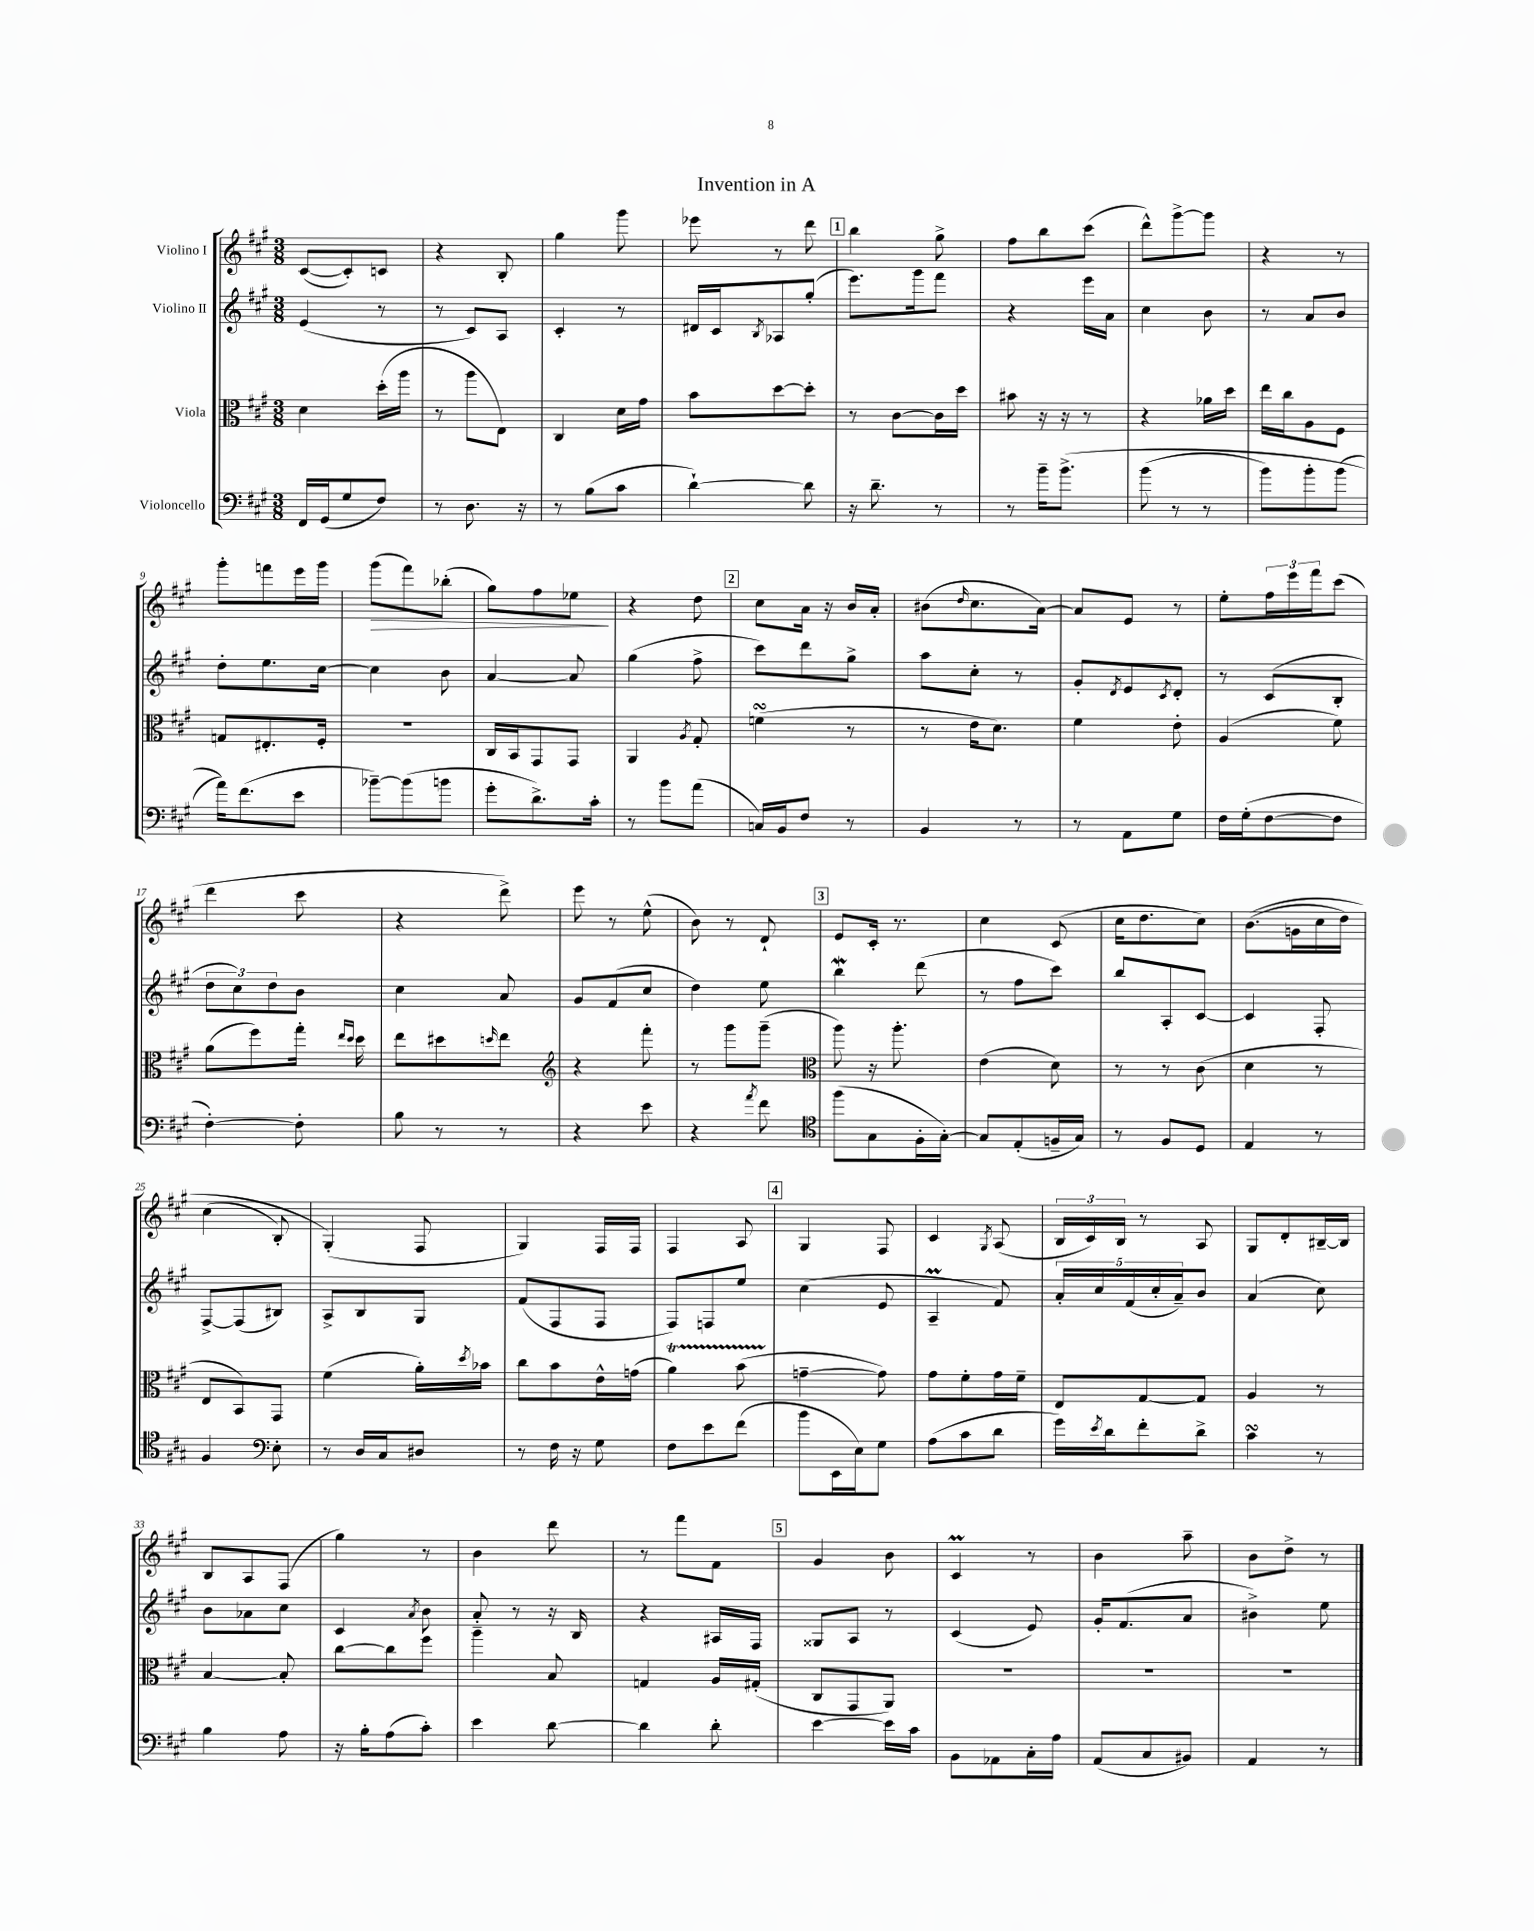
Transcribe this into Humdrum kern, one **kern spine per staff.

**kern	**kern	**kern	**kern
*staff4	*staff3	*staff2	*staff1
*clefF4	*clefC3	*clefG2	*clefG2
*k[f#c#g#]	*k[f#c#g#]	*k[f#c#g#]	*k[f#c#g#]
*M3/8	*M3/8	*M3/8	*M3/8
16FF#/LL	4d\	(4e/	([8c#/L
(16GG#/J	.	.	.
8G#/	.	.	8c#'/])
8F#/J)	(16dd'\LL	8r	8c/J
.	16aa\JJ	.	.
=	=	=	=
8r	8r	8r	4r
8.D\	8aa\L	8c#/L)	.
.	8E\J)	8A/J	8B'/
16r	.	.	.
=	=	=	=
8r	4C#/	4c#'/	4gg#\
(8B\L	.	.	.
8c#\J	16d\LL	8r	8ggg#\
.	16g#\JJ	.	.
=	=	=	=
[4d`\)	8b\L	16d#/LL	8eee-\
.	.	16c#/J	.
.	.	8qB/	.
.	[8dd\	8A-/	8r
8d\]	8dd'\]J	(8gg#'/J	8ddd\
=	=	=	=
16r	8r	8.eee\L)	4bb\
8.d~\	.	.	.
.	[8c#\L	.	.
.	.	16ggg#\k	.
8r	16c#\]L	8fff#\J	8gg#^\
.	16dd\JJ	.	.
=	=	=	=
8r	8b#\	4r	8ff#\L
16b~\LK	16r	.	8bb\
&(8.b^\J	16r	.	.
.	8r	16eee\LL	(8ccc#\J
.	.	16a\JJ	.
=	=	=	=
(8b\	4r	4cc#\	8ddd^^\L)
8r	.	.	[8ggg#^\
8r	16a-\LL	8b\	8ggg#\]J
.	16dd\JJ	.	.
=	=	=	=
8b\L)	16ee\LL	8r	4r
.	16cc#\J	.	.
8b'\	8A\	8a/L	.
(8b\J	8F#\J	8b/J	8r
=	=	=	=
16a\LK)&)	8G/L	8dd'\L	8ggg#'\L
(8.f#\	.	.	.
.	8.E#'/	8.ee\	8fff\
8e\J	.	.	16eee\L
.	16F#'/Jk	[16cc#\Jk	16ggg#\JJ
=	=	=	=
[8b-~\L)	4.r	4cc#\]	(8ggg#\L
(8b-\]	.	.	8fff#\)
8b\J	.	8b\	(8bb-'\J
=	=	=	=
8g#'\L	16C#/LL	[4a/	8gg#\L)
.	16BB/J	.	.
8.d^\)	8GG#/	.	8ff#\
.	8GG#/J	8a/]	8ee-\J
16c#'\Jk	.	.	.
=	=	=	=
8r	4AA/	(4gg#\	4r
8b\L	.	.	.
.	8qA/	.	.
(8a\J	8G#'/	8ff#^\	8dd\
=	=	=	=
16C/LL)	(4f\	8ccc#\L)	8cc#\L
16BB/J	.	.	.
8F#/J	.	8ddd\	16a\Jk
.	.	.	16r
8r	8r	8gg#^\J	16b/LL
.	.	.	16a'/JJ
=	=	=	=
4BB/	8r	8aa\L	(8b#\L
.	.	.	16qqdd/
.	16e\LK	8cc#'\J	8.cc#\
.	8.d\J)	.	.
8r	.	8r	.
.	.	.	[16a\Jk)
=	=	=	=
8r	4f#\	8g#'/L	8a/]L
.	.	8qd/	.
8AA\L	.	8e/	8e/J
.	.	8qc#/	.
8G#\J	8e'\	8d'/J	8r
=	=	=	=
16F#\LL	(4A/	8r	8ee'\L
(16G#'\J	.	.	.
[8F#\	.	(8c#/L	24ff#\L
.	.	.	24eee\
.	.	.	24fff#\J
8F#\]J	8f#\)	8B'/J	(8ccc#\J
=	=	=	=
[4F#'\)	(8a\L	12dd\L	4ddd\
.	.	12cc#\)	.
.	8ff#\)	.	.
.	.	12dd\	.
8F#'\]	16gg#'\Jk	8b\J	8ccc#\
.	16qqee/LL	.	.
.	16qqdd/JJ	.	.
.	16dd\	.	.
=	=	=	=
8B\	8ee\L	4cc#\	4r
8r	8dd#\	.	.
.	16qqdd/	.	.
8r	8ee\J	8a/	8ddd^\)
=	=	=	=
*	*clefG2	*	*
4r	4r	8g#/L	8eee\
.	.	(8f#/	8r
8e\	8fff#'\	8cc#/J	(8ee^^\
=	=	=	=
4r	8r	4dd\)	8b\)
.	8ggg#\L	.	8r
8qa/	.	.	.
8f#\	(8ggg#~\J	8ee\	8d`/
=	=	=	=
*clefC4	*clefC3	*	*
(8ff#\L	8aa\)	4bb\	8e/L
8G#\	16r	.	16c#'/Jk
.	8.aa'\	.	8.r
16F#'\L	.	(8ddd\	.
[16G#'\JJ)	.	.	.
=	=	=	=
8G#/]L	(4e\	8r	4cc#\
(8E'/	.	8ff#\L	.
16F~/L	8d\)	8ccc#\J)	(8c#/
16G#/JJ)	.	.	.
=	=	=	=
8r	8r	8bb/L	16cc#\LK
.	.	.	8.dd\
8F#/L	8r	8A'/	.
8D/J	(8c#\	[8c#/J	8cc#\J)
=	=	=	=
4E/	4d\	4c#/]	&((8.b\L
.	.	.	16g\L
8r	8r	8F#'/	16cc#\
.	.	.	16dd\JJ)
=	=	=	=
4F#/	8E/L	[8F#^/L	(4cc#\
.	8BB/)	(8F#/]	.
*clefF4	*	*	*
8E'\	8GG#/J	8B#/J)	8B'/)
=	=	=	=
8r	(4f#\	8A^/L	(4G#'/&)
16D/LL	.	8B/	.
16C#/J	.	.	.
8D#/J	16a'\LL)	8G#/J	8F#/
.	8qdd/	.	.
.	16b-\JJ	.	.
=	=	=	=
8r	8cc#\L	(8f#/L	4G#/)
16F#\	8b\	8F#/	.
16r	.	.	.
8G#\	16e^^\L	8F#/J	16F#/LL
.	(16g\JJ	.	16F#/JJ
=	=	=	=
8F#\L	4a\)	8F#/L)	4F#/
8e\	.	8F/	.
(8f#\J	(8b\	8ee/J	8A/
=	=	=	=
8b\L	[4g~\	(4cc#\	4G#/
16EE\L	.	.	.
16E\J)	.	.	.
8G#\J	8g\])	8e/	8F#/
=	=	=	=
(8A\L	8g#\L	4A~/	4c#/
8c#\	8f#'\	.	.
.	.	.	8qG#/
8d\J	16g#\L	8f#/)	(8A/
.	16f#~\JJ	.	.
=	=	=	=
16g#\LL)	8E/L	20a'/LL	24B/LL
.	.	.	24c#/)
.	.	20cc#/	.
8qe/	.	.	.
16d\J	.	.	.
.	.	.	24B/JJ
.	.	(20f#/	.
8f#'\	[8G#/	.	8r
.	.	20cc#'/	.
.	.	20a~/J)	.
8d^\J	8G#/]J	8b/J	8A/
=	=	=	=
4c#\	4A/	(4a/	8G#/L
.	.	.	8d'/
8r	8r	8cc#\)	[16B#~/L
.	.	.	16B#/]JJ
=	=	=	=
4B\	[4B/	8b\L	8B/L
.	.	8a-\	8A/
8A\	8B'/]	8cc#\J	(8F#/J
=	=	=	=
16r	[8cc#\L	4c#/	4gg#\)
16B'\LK	.	.	.
(8A\	8cc#\]	.	.
.	.	8qa/	.
8c#'\J)	8ff#\J	8b\	8r
=	=	=	=
4e\	4aa~\	8a'/	4b\
.	.	8r	.
[8d\	8B/	16r	8ddd\
.	.	16B/	.
=	=	=	=
4d\]	4G/	4r	8r
.	.	.	8fff#\L
8d'\	16A/LL	16A#/LL	8f#\J
.	(16G#'/JJ	16F#/JJ	.
=	=	=	=
[4e\	8C#/L	8G##/L	4g#/
.	8GG#/	8A/J	.
16e\]LL	8AA/J)	8r	8b\
16c#\JJ	.	.	.
=	=	=	=
8BB\L	4.r	(4c#/	4c#/
8AA-\	.	.	.
16C#'\L	.	8e/)	8r
16A\JJ	.	.	.
=	=	=	=
(8AA/L	4.r	16g#'/LK	4b\
.	.	(8.f#/	.
8C#/	.	.	.
8BB#/J)	.	8a/J	8aa~\
=	=	=	=
4AA/	4.r	4b#^\)	8b\L
.	.	.	8dd^\J
8r	.	8ee\	8r
==	==	==	==
*-	*-	*-	*-
